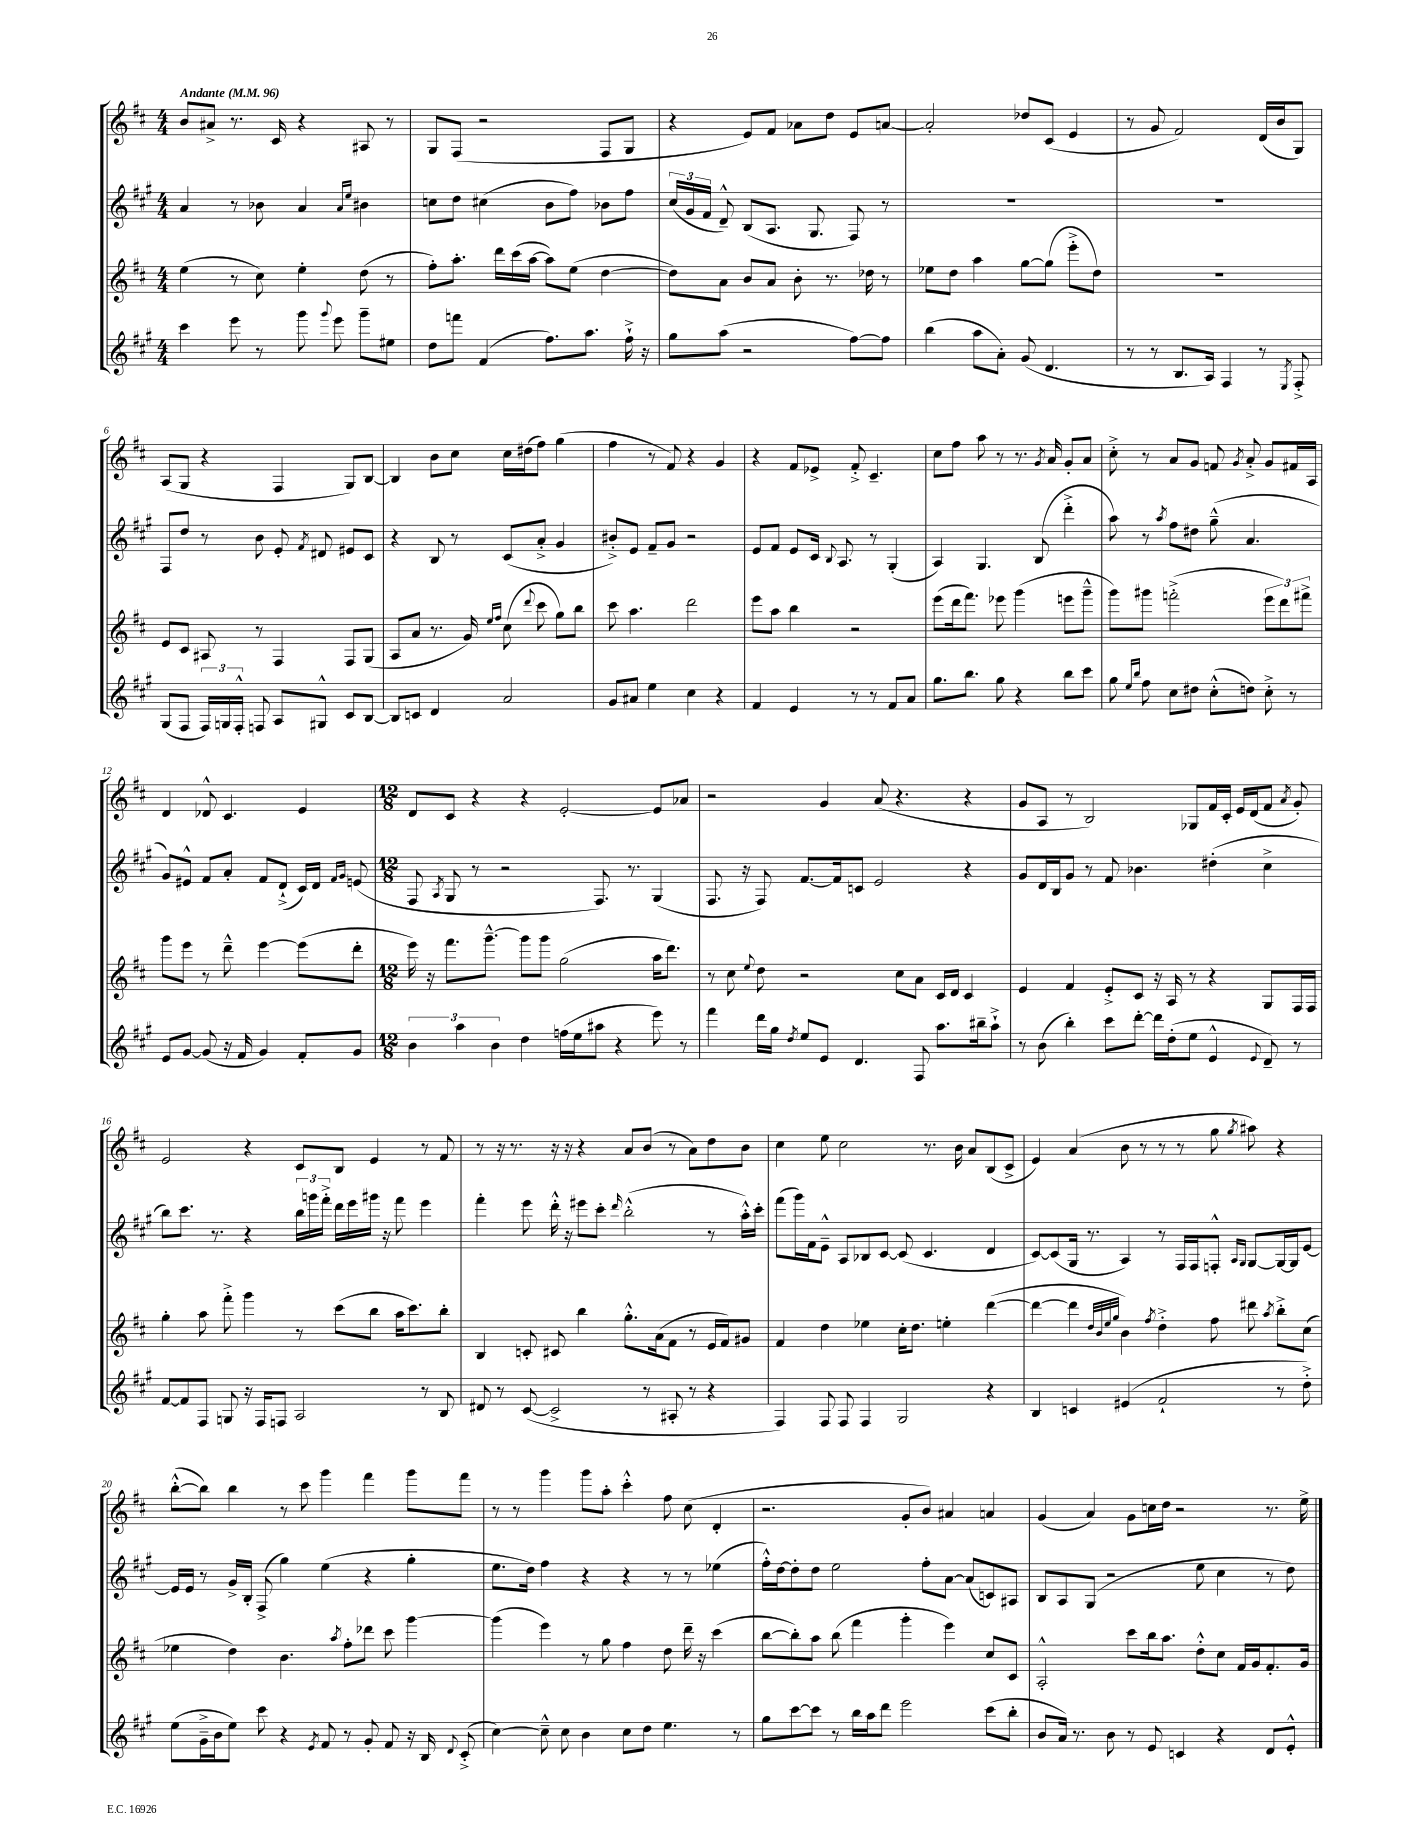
<<
\new StaffGroup <<
\new Staff = "s0" {
    \clef treble \key d \major \numericTimeSignature \time 4/4 \tempo "Andante" 4 = 96
    \autoBeamOff b'8[ ais'8]-> r8. cis'16 r4 ais8 r8 |
    g8[ fis8]( r2 fis8[ g8] |
    r4 e'8[) fis'8] aes'8[ d''8] e'8[ a'8]~ |
    a'2-. des''8[ cis'8]( e'4 |
    r8 g'8 fis'2) d'16[( b'16 g8]) |
    a8[( g8] r4 fis4 g8[) b8]~ |
    b4 b'8[ cis''8] cis''16[ dis''16( fis''8]) g''4( |
    fis''4 r8 fis'8) r4 g'4 |
    r4 fis'8[ ees'8]-> fis'8-.-> cis'4.-- |
    cis''8[ fis''8] a''8 r8 r8. \acciaccatura { g'8 } a'16 g'8[-. a'8] |
    cis''8-.-> r8 a'8[ g'8] f'8 \acciaccatura { g'8 } a'8-.-> g'8[ fis'16 a16] |
    d'4 des'8-^ cis'4. e'4 |
    \numericTimeSignature \time 12/8 d'8[ cis'8] r4 r4 e'2~-. e'8[ aes'8] |
    r2 g'4 a'8( r4. r4 |
    g'8[ a8] r8 b2) ges8[ fis'16 cis'16]-. e'16[ d'16( fis'8] \acciaccatura { a'8 } g'8-.) |
    e'2 r4 cis'8[ b8] e'4 r8 fis'8 |
    r8 r16 r8. r16 r16 r4 a'8[ b'8]( r8 a'8[) d''8 b'8] |
    cis''4 e''8 cis''2 r8. b'16 a'8[ b8( cis'8]-> |
    e'4) a'4( b'8 r8 r8 r8 g''8 \acciaccatura { g''8 } ais''8) r4 |
    b''8[~-.-^( b''8]) b''4 r8 cis'''8 g'''4 fis'''4 g'''8[ fis'''8] |
    r8 r8 g'''4 g'''8[ a''8]-. cis'''4-.-^ fis''8 cis''8( d'4-. |
    r2. g'8[-. b'8]) ais'4 a'4 |
    g'4( a'4) g'8[ c''16 d''16] r2 r8. e''16-> \bar "|." |
}
\new Staff = "s1" {
    \clef treble \key a \major \numericTimeSignature \time 4/4
    \autoBeamOff a'4 r8 bes'8 a'4 \grace { a'16[ e''16] } bis'4 |
    c''8[ d''8] cis''4( b'8[ fis''8]) bes'8[ fis''8] |
    \tuplet 3/2 { cis''16[( gis'16 fis'16] } d'8---^) b8[( a8.] gis8. fis8) r8 |
    R1 |
    R1 |
    fis8[ d''8] r8 b'8 e'8-. \acciaccatura { fis'8 } dis'8 eis'8[ cis'8] |
    r4 b8 r8 cis'8[( a'8]-.-> gis'4 |
    bis'8[-.->) e'8] fis'8[-- gis'8] r2 |
    e'8[ fis'8] e'8[ cis'16] \appoggiatura { b8 } a8. r8 gis4-.( |
    a4) gis4. b8( d'''4-.-> |
    a''8) r8 \acciaccatura { a''8 } fis''8[ dis''8] gis''8---^( a'4. |
    gis'8[) eis'8]-^ fis'8[ a'8]-. fis'8[ d'8]-!->( cis'16[) d'16] \grace { fis'16[ gis'16] } e'8( |
    \numericTimeSignature \time 12/8 fis8 \acciaccatura { a8 } gis8 r8 r2 fis8.) r8. gis4( |
    fis8. r16 fis8) fis'8.[~ fis'16 c'8] e'2 r4 |
    gis'8[ d'16 b16 gis'8] r8 fis'8 bes'4. dis''4-.( cis''4-> |
    b''8[) cis'''8.] r8. r4 \tuplet 3/2 { b''16[ g'''16 fis'''16]-.-> } d'''16[ e'''16 gis'''16] r16 fis'''8 e'''4 |
    fis'''4-. e'''8 d'''16-.-^ r16 eis'''8[ cis'''8]-. \grace { d'''16 } b''2-.-^( r8 a''16[-.-^) cis'''16]-. |
    fis'''8[( gis'''16) fis'16 e'8]---^ a8[ bes8 cis'8]~ cis'8( cis'4. d'4 |
    cis'8[~) cis'8( gis16] r8. a4) r8 fis16[ fis16 f8]-.-^ \grace { a16[ gis16] } gis8[~ gis16~ gis16 e'8]~ |
    e'16[ e'16] r8 gis'16[-> b16]-. fis8->( gis''4) e''4( r4 gis''4-. |
    e''8.[ d''16]) fis''4 r4 r4 r8 r8 ees''4( |
    fis''16[-.-^) d''16~ d''8-. d''8] e''2 fis''8[-. a'8]~ a'8[( c'8) ais8] |
    b8[ a8 gis8]( r2 e''8 cis''4 r8 d''8) \bar "|." |
}
\new Staff = "s2" {
    \clef treble \key d \major \numericTimeSignature \time 4/4
    \autoBeamOff e''4( r8 cis''8) e''4-. d''8( r8 |
    fis''8[-.) a''8.]-. d'''16[ cis'''16( a''16]~ a''8[) e''8]( d''4~ |
    d''8[) a'8] b'8[ a'8] b'8-. r8. des''16 r8 |
    ees''8[ d''8] a''4 g''8[~ g''8]( e'''8[-.-> d''8]) |
    R1 |
    e'8[ cis'8] ais8 r8 fis4 fis8[ g8]( |
    a8[ a'8] r8. g'16) \grace { e''16[ fis''16] } cis''8( \appoggiatura { d'''8 } cis'''8 g''8[) b''8] |
    cis'''8 a''4. d'''2 |
    e'''8[ a''8] b''4 r2 |
    e'''8[( d'''16 fis'''8.]) ees'''8 g'''4( e'''8[ g'''8]---^ |
    g'''8[) gis'''8] f'''2-.->( \tuplet 3/2 { e'''8[ d'''8) fis'''8]-> } |
    g'''8[ e'''8] r8 d'''8---^ e'''4~ e'''8[( d'''8]-. |
    \numericTimeSignature \time 12/8 e'''16) r16 fis'''8.[ g'''8.]~---^ g'''8[ g'''8] g''2( a''16[ d'''8.]) |
    r8 cis''8 \appoggiatura { e''8 } d''8 r2 cis''8[ a'8] cis'16[ d'16] cis'4 |
    e'4 fis'4 e'8[-.-> cis'8] r16 a16 r8 r4 g8[ fis16 fis16] |
    g''4-. a''8 fis'''8-.-> g'''4 r8 cis'''8[( b''8] a''16[ cis'''8.) b''8]-. |
    b4 c'8-. cis'8 b''4 g''8.[-.-^ a'16( fis'8] r8 e'16[ fis'16) gis'8] |
    fis'4 d''4 ees''4 cis''16[-. d''8.] e''4-. d'''4~( |
    d'''4~ d'''4 \grace { d''32[ b'32 e''32 g''32] } b'4) \acciaccatura { fis''8 } d''4-.-> fis''8 dis'''8 \acciaccatura { a''8 } b''8[-.-> cis''8]( |
    ees''4 d''4) b'4. \acciaccatura { a''8 } fis''8[-. des'''8] cis'''8 g'''4~ |
    g'''4( e'''4) r8 g''8 fis''4 d''8 d'''16-- r16 cis'''4( |
    b''8[~ b''8-.) a''8] b''8( fis'''4 g'''4-. e'''4) cis''8[ cis'8] |
    a2-.-^ cis'''8[ b''16 a''8.] d''8[-.-^ cis''8] fis'16[ g'16 fis'8.-. g'16] \bar "|." |
}
\new Staff = "s3" {
    \clef treble \key a \major \numericTimeSignature \time 4/4
    \autoBeamOff cis'''4 e'''8 r8 gis'''8 \appoggiatura { gis'''8 } e'''8 gis'''8[-- eis''8] |
    d''8[ f'''8] fis'4( fis''8.[) a''8.] fis''16-!-> r16 |
    gis''8[ a''8]( r2 fis''8[~) fis''8] |
    b''4( a''8[ a'8]-.) gis'8( d'4. |
    r8 r8 b8.[ a16]) fis4 r8 \acciaccatura { e8 } fis8-.-> |
    gis8[( fis8] \tuplet 3/2 { fis16[) g16 fis16]-.-^ } f8 a8[ gis8]-^ cis'8[ b8]~ |
    b8[ c'8] d'4 a'2 |
    gis'8[ ais'8] e''4 cis''4 r4 |
    fis'4 e'4 r8 r8 fis'8[ a'8] |
    gis''8.[ b''8.] gis''8 r4 b''8[ cis'''8] |
    gis''8 \grace { e''16[ b''16] } fis''8 cis''8[ dis''8] cis''8[-.-^( d''8]) cis''8-.-> r8 |
    e'8[ gis'8]~ gis'8( r16 fis'16 gis'4) fis'8[-. gis'8] |
    \numericTimeSignature \time 12/8 \tuplet 3/2 { b'4 a''4 b'4 } d''4 f''16[( e''16 ais''8] r4 e'''8) r8 |
    fis'''4 d'''16[ gis''16] \acciaccatura { d''8 } e''8[ e'8] d'4. fis8 a''8.[ bis''16-- a''8]-!-> |
    r8 b'8( b''4-.) cis'''8[ d'''8]~-. d'''16[ d''16-.( e''8] e'4-^ \appoggiatura { e'8 } d'8--) r8 |
    fis'8[~ fis'8 fis8] g8 r16 fis16[ f8] a2 r8 b8 |
    dis'8 r8 cis'8~( cis'2-> r8 ais8-. r8 r4 |
    fis4) fis8 fis8 fis4 gis2 r4 |
    b4 c'4 eis'4( fis'2-! r8 d''8-.->) |
    e''8[( gis'16---> b'16 e''8]) cis'''8 r4 \acciaccatura { e'8 } fis'8 r8 gis'8-. fis'8 r16 b16 \appoggiatura { d'8 } cis'8-.->( |
    cis''4~) cis''8---^ cis''8 b'4 cis''8[ d''8] e''4. r8 |
    gis''8[ cis'''8~ cis'''8] r8 b''16[ a''16 d'''8] e'''2 cis'''8[( b''8]-. |
    b'8[ a'16]) r8. b'8 r8 e'8 c'4 r4 d'8[ e'8]-.-^ \bar "|." |
}
>>
>>
